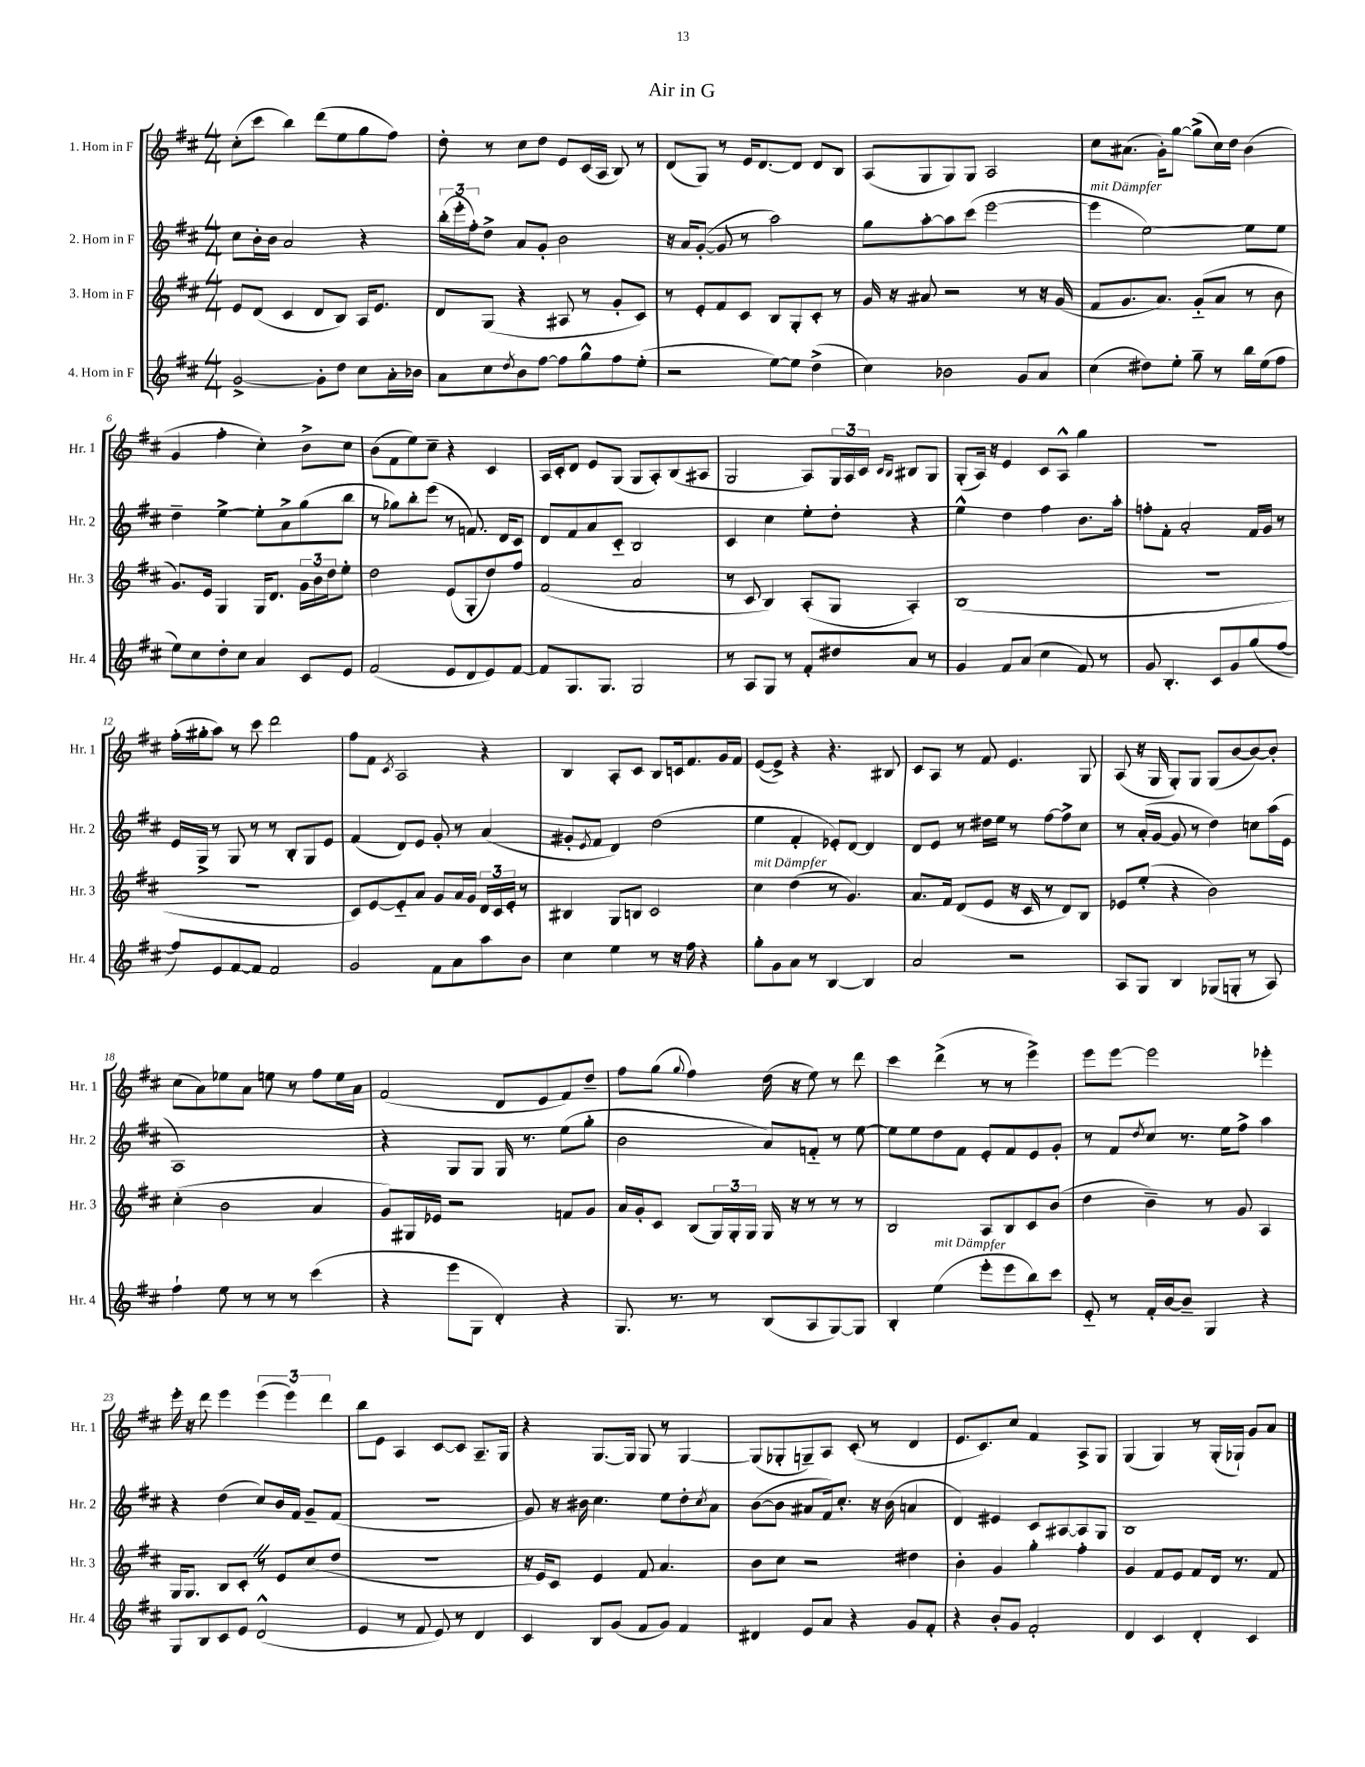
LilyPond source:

\header { title = "Air in G" }
<<
\new StaffGroup <<
\new Staff = "s0" \with { instrumentName = "1. Horn in F" shortInstrumentName = "Hr. 1" } {
    \clef treble \key d \major \numericTimeSignature \time 4/4
    cis''8-.( cis'''8 b''4) d'''8( e''8 g''8 fis''8) |
    d''8-. r8 cis''8 d''8 e'8 cis'16( a16 b8) r8 |
    d'8( g8) r8 e'16 d'8.~ d'8 d'8 b8 |
    a8( g8 g8) g8 a2 |
    cis''8 ais'8.( g'16-.) g''8~ g''8->( cis''16) d''16 b'4( |
    g'4 fis''4-. cis''4-.) b'8-> cis''8 |
    b'8( fis'8 e''8) cis''8-- r4 cis'4 |
    a16 cis'16-. d'8 e'8 g8( g8 a8-.) b8( ais8 |
    g2 a8) \tuplet 3/2 { g16 a16 cis'16 } \grace { cis'16 b16 } bis8 g8 |
    g8-.( a16) r16 e'4 cis'8 a8-^ g''4 |
    R1 |
    fis''16-.( gis''16-. a''8) r8 cis'''8 d'''2 |
    fis''8 fis'8 \acciaccatura { cis'8 } a2 r4 |
    b4 a8-. cis'8 b8 c'16 fis'8. g'16 fis'16 |
    e'8~( e'8->) r4 r4. bis8 |
    cis'8 a8 r8 fis'8 e'4. g8 |
    a8( r16 g16 g8-.) g8 g8( b'8~ b'8~) b'8-. |
    cis''8( a'8) ees''8 a'8 e''8 r8 fis''8 e''16 a'16 |
    fis'2( d'8 e'8 fis'8) d''8-- |
    fis''8 g''8( \appoggiatura { g''8 } fis''4) d''16( r16 e''8) r8 d'''8 |
    cis'''4 d'''4->( r8 r8 e'''4->) |
    e'''8 e'''8~ e'''2 ees'''4-. |
    e'''16-. r16 d'''8 e'''4 \tuplet 3/2 { e'''4( e'''4) d'''4 } |
    b''8 e'8 a4 cis'8~ cis'8 a8.-- g16 |
    r4 g8.~ g16 g8 r8 g4~ |
    g8( ges8-. g8--) a8 cis'8-.( r8 d'4 |
    e'8. cis'8.) cis''8 fis'4 a8-> g8 |
    g4( g4) r8 g16-.( ges16-!) g'8 a'8 \bar "|." |
}
\new Staff = "s1" \with { instrumentName = "2. Horn in F" shortInstrumentName = "Hr. 2" } {
    \clef treble \key d \major \numericTimeSignature \time 4/4
    cis''8 b'16-. b'16 a'2 r4 |
    \tuplet 3/2 { b''16-.( e'''16-. fis''16-.) } d''8-> a'8 g'8-. b'2 |
    r16 a'16 g'8~-.( g'8 r8 a''2) |
    g''8 a''8~-. a''8 cis'''8( e'''2~ |
    e'''4^\markup { \italic "mit Dämpfer" } e''2~) e''8 e''8 |
    d''4-- e''4~-> e''8-. a'8-> g''8( b''8 |
    r8 ges''8) b''8-. e'''8( r8 f'8.) d'16 cis'8 |
    d'8 fis'8 a'8 cis'8-_ b2 |
    cis'4 cis''4 e''8-. d''8-. r4 |
    e''4-^ d''4 fis''4 b'8. a''16-. |
    f''8-. fis'8-. a'2-. fis'16 g'16 r8 |
    e'16 g16-> r8 g8 r8 r8 b8-. g8 e'8 |
    fis'4( d'8) e'8 g'8-. r8 a'4( |
    gis'8-. \acciaccatura { e'8 } fis'8 d'4) d''2( |
    e''4 fis'4-. ees'8-.) d'8~ d'4 |
    d'8 e'8 r8 dis''16 e''16 r8 fis''8~ fis''8-> cis''8 |
    r8 a'16-.( g'16~ g'8 r8 d''4) c''8 a''16( e'16 |
    a1) |
    r4 g8 g8 g16 r8. e''8( g''8-. |
    b'2 a'8) f'8-_ r8 e''8~ |
    e''8 e''8 d''8 fis'8 e'8-. fis'8 e'8 g'8-. |
    r8 fis'8 \acciaccatura { d''8 } cis''8 r8. e''16 fis''8-> a''4 |
    r4 d''4( cis''8) b'16 fis'16 g'8-- fis'8( |
    R1 |
    g'8) r16 bis'16 cis''4. e''8 d''8-. \acciaccatura { cis''8 } a'8 |
    b'8~( b'8 ais'8 fis'16) cis''8.-. r16 b'16( a'4 |
    d'4) eis'4 cis'8 ais8~ ais8 g8 |
    b1 \bar "|." |
}
\new Staff = "s2" \with { instrumentName = "3. Horn in F" shortInstrumentName = "Hr. 3" } {
    \clef treble \key d \major \numericTimeSignature \time 4/4
    e'8 d'8( cis'4 d'8 b8) a16 e'8. |
    d'8 g8( r4 ais8 r8 g'8-. cis'8) |
    r8 e'8-. fis'8 cis'8 b8 g8-. cis'8-. r8 |
    g'16 r16 ais'8 r2 r8 r16 g'16( |
    fis'8 g'8. a'8.) g'8-_( a'8 r8 b'8 |
    g'8.) e'16 g4 g16 d'8. \tuplet 3/2 { g'16 b'16 d''16 } e''8-. |
    d''2 e'8( g8-. d''8) fis''8 |
    fis'2( a'2 |
    r8 cis'8 b4) a8-.( g8 a4-.) |
    b1( |
    r1 |
    R1 |
    cis'8) e'8~ e'8-_ a'8 g'8 a'16 g'16 \tuplet 3/2 { d'16 cis'16 e'16-. } r8 |
    bis4 g8 b8 cis'2 |
    cis''4^\markup { \italic "mit Dämpfer" } d''4( r8 g'4.) |
    a'8. fis'16 d'8( e'8 r16 cis'16 r8 d'8) b8 |
    ees'8 e''8-.( r4 b'2) |
    cis''4-.( b'2 a'4 |
    g'8) gis16 ees'16 r2 f'8 g'8 |
    a'16 g'16-. cis'8 b8( \tuplet 3/2 { g16) g16-. g16 } g16 r16 r8 r8 r8 |
    b2 a8 b8 cis'8 b'8( |
    d''4 b'4--) r8 g'8 a4 |
    g16 g8. b8 cis'8-. \once \override BreathingSign.text = \markup { \musicglyph "scripts.caesura.straight" } \breathe r8 e'8 cis''8( d''8 |
    r1 |
    r16 e'16) cis'8 e'4 fis'8 a'4. |
    b'8 cis''8 r2 dis''4 |
    b'4-. g'4 g''4-. fis''4-. |
    g'4 fis'8 e'8 fis'8 d'16 r8. fis'8 \bar "|." |
}
\new Staff = "s3" \with { instrumentName = "4. Horn in F" shortInstrumentName = "Hr. 4" } {
    \clef treble \key d \major \numericTimeSignature \time 4/4
    g'2~-> g'8-. d''8 cis''8 a'16-. bes'16 |
    a'8 cis''8 \acciaccatura { d''8 } b'8 fis''8~ fis''8 g''8-^ fis''8 e''8-.( |
    r2 e''8~) e''8 d''4->( |
    cis''4) bes'2 g'8 a'8 |
    cis''4( dis''8) e''8-. g''8-- r8 b''16 e''16( fis''8 |
    e''8) cis''8 d''8-. cis''8 a'4 cis'8 e'8 |
    fis'2( e'8 d'8 e'8) fis'8~ |
    fis'8 g8. g8. g2 |
    r8 a8 g8 r8 fis'8-. dis''8 a'8 r8 |
    g'4 fis'8 a'8( cis''4 fis'8) r8 |
    g'8 b4.-. cis'8 g'8 g''8( fis''8~ |
    fis''8) e'8 fis'8~ fis'8 fis'2 |
    g'2 fis'8 a'8 a''8 b'8 |
    cis''4 e''4 r8 r16 fis''16 r4 |
    g''8-. g'8 a'8 r8 b4~ b4 |
    a'2 r2 |
    a8 g8 b4 ges8( g8-. r8 a8) |
    fis''4-! e''8 r8 r8 r8 cis'''4( |
    r4 e'''8 g8 d'4-.) r4 |
    g8. r8. r8 b8( a8 g8~) g8 |
    b4-. e''4^\markup { \italic "mit Dämpfer" }( e'''8-. e'''8 b''8) cis'''8 |
    e'8-_ r8 fis'16-. b'16~ b'8-- g4 r4 |
    g8 b8 cis'8 e'8 d'2-^( |
    e'4 r8 fis'8 e'8) r8 d'4 |
    cis'4 b8 g'8( fis'8 g'8) fis'4 |
    dis'4 e'8 a'8 r4 g'8 fis'8-. |
    r4 b'8-. g'8 fis'2-. |
    d'4 cis'4 d'4-. cis'4 \bar "|." |
}
>>
>>
